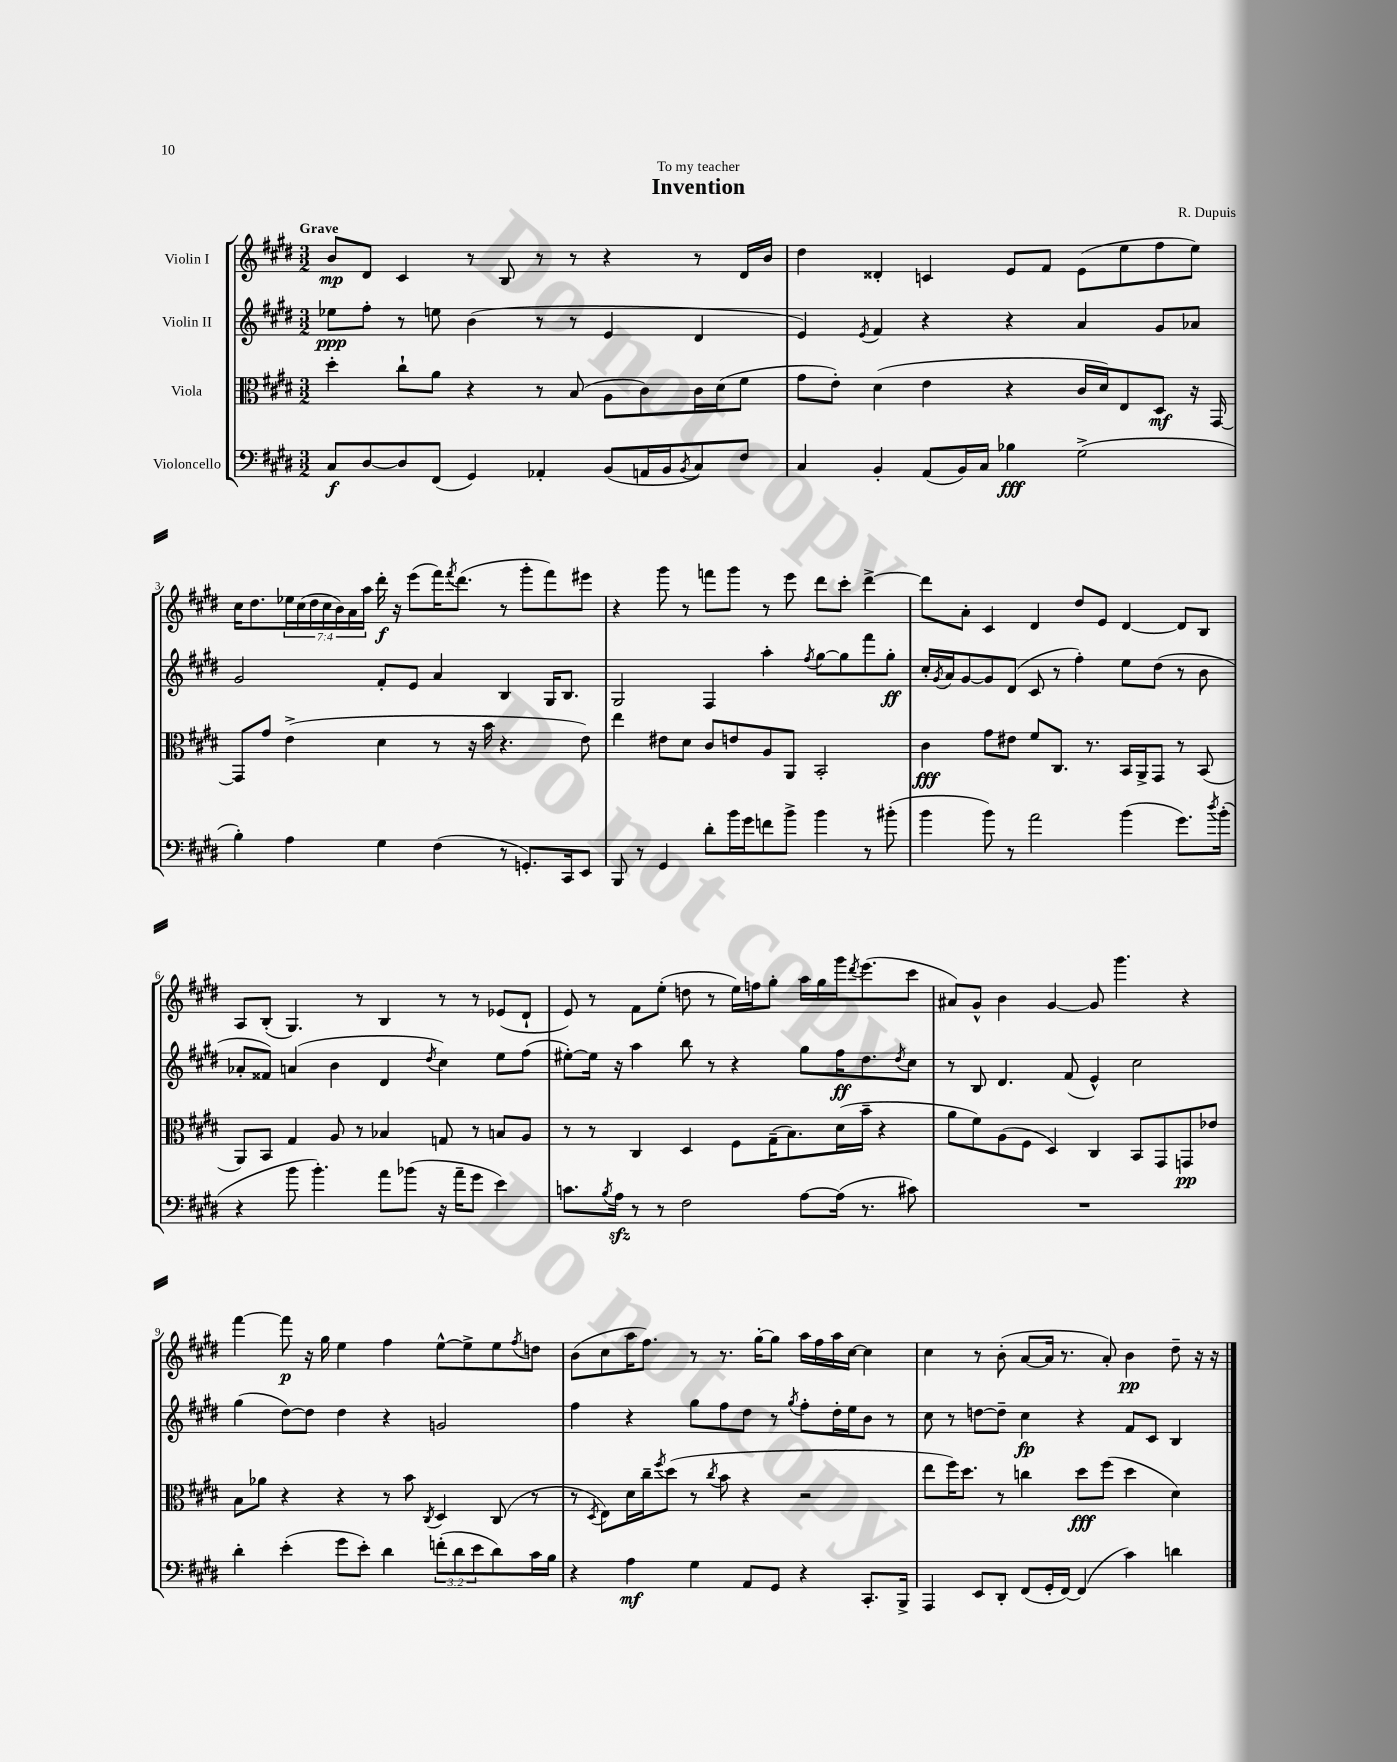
\header { title = "Invention" composer = "R. Dupuis" dedication = "To my teacher" }
<<
\new StaffGroup <<
\new Staff = "s0" \with { instrumentName = "Violin I" } {
    \clef treble \key e \major \numericTimeSignature \time 3/2 \override Staff.TupletNumber.text = #tuplet-number::calc-fraction-text \tempo "Grave"
    b'8\mp dis'8 cis'4 r8 b8 r8 r8 r4 r8 dis'16 b'16 |
    dis''4 disis'4-. c'4 e'8 fis'8 e'8( e''8 fis''8 e''8) |
    cis''16 dis''8. \tuplet 7/4 { ees''16 cis''16( dis''16 cis''16 b'16) a'16 a''16 } dis'''16-.\f r16 e'''8( fis'''16) \acciaccatura { fis'''8 } dis'''8.( r8 gis'''8-. fis'''8) eis'''8 |
    r4 gis'''8 r8 f'''8 gis'''8 r8 e'''8 dis'''8 cis'''8-. dis'''4~-> |
    dis'''8 a'8-. cis'4 dis'4 dis''8 e'8 dis'4~ dis'8 b8 |
    a8 b8-.( gis4.) r8 b4 r8 r8 ees'8( dis'8-! |
    e'8) r8 fis'8 e''8-.( d''8 r8 e''16) f''16 gis''8-. a''16 gis''16 gis'''16 \acciaccatura { dis'''8 } e'''8.( cis'''8 |
    ais'8) gis'8-^ b'4 gis'4~ gis'8 gis'''4. r4 |
    fis'''4~ fis'''8\p r16 gis''16 e''4 fis''4 e''8~-^ e''8-> e''8 \acciaccatura { fis''8 } d''8 |
    b'8( cis''8 a''16 fis''8.) r8 r8. gis''16~-. gis''8 a''16 fis''16 a''16 cis''16~ cis''4 |
    cis''4 r8 b'8-.( a'8~ a'16 r8. a'8-.) b'4\pp dis''8-- r16 r16 \bar "|." |
}
\new Staff = "s1" \with { instrumentName = "Violin II" } {
    \clef treble \key e \major \numericTimeSignature \time 3/2
    ees''8\ppp fis''8-. r8 e''8 b'4( r8 r8 e'4 dis'4 |
    e'4) \acciaccatura { e'8 } fis'4 r4 r4 a'4 gis'8 aes'8 |
    gis'2 fis'8-. e'8 a'4 b4 gis16 b8. |
    gis2 fis4 a''4-. \acciaccatura { fis''8 } gis''8~ gis''8 fis'''8 gis''8-.\ff |
    cis''16-. \acciaccatura { gis'8 } a'16 gis'8~ gis'8 dis'8( cis'8 r8 fis''4-.) e''8 dis''8( r8 b'8 |
    aes'8-. fisis'8) a'4( b'4 dis'4 \acciaccatura { dis''8 } cis''4) e''8 fis''8( |
    eis''8~-.) eis''16 r16 a''4 b''8 r8 r4 gis''8 fis''16\ff dis''8. \acciaccatura { dis''8 } cis''8 |
    r8 b8 dis'4. fis'8( e'4-^) cis''2 |
    gis''4( dis''8~) dis''8 dis''4 r4 g'2 |
    fis''4 r4 gis''8 fis''8 dis''8 r8 \acciaccatura { gis''8 } fis''8-. dis''16-. e''16 b'8 r8 |
    cis''8 r8 d''8~ d''8-- cis''4\fp r4 fis'8 cis'8 b4 \bar "|." |
}
\new Staff = "s2" \with { instrumentName = "Viola" } {
    \clef alto \key e \major \numericTimeSignature \time 3/2
    dis''4-. cis''8-! a'8 r4 r8 b8( a8 cis'8) cis'16 dis'16( fis'8 |
    gis'8 e'8-.) dis'4( e'4 r4 cis'16 dis'16) e8 dis8\mf r16 gis,16~ |
    gis,8 gis'8 e'4->( dis'4 r8 r16 b'16 r4. e'8) |
    e''4 eis'8 dis'8 cis'8 e'8 a8 a,8 b,2-. |
    cis'4\fff gis'8 eis'8 fis'8 cis8. r8. b,16 a,16-> gis,8 r8 b,8( |
    a,8) b,8 gis4 a8 r8 bes4 g8 r8 b8 a8 |
    r8 r8 cis4 dis4 fis8 gis16--( b8.) dis'16( b'16-- r4 |
    a'8 fis'8) a8( fis8 dis4) cis4 b,8 gis,8 g,8\pp ees'8 |
    b8 aes'8 r4 r4 r8 b'8 \acciaccatura { cis8 } dis4 cis8( r8 |
    r8 \acciaccatura { dis8 } e8) dis'16 cis''16-- \acciaccatura { fis''8 } dis''8( r8 \acciaccatura { cis''8 } b'8 r4 r2 |
    e''8 fis''16) dis''8. r8 c''4 dis''8\fff fis''8( dis''4 dis'4) \bar "|." |
}
\new Staff = "s3" \with { instrumentName = "Violoncello" } {
    \clef bass \key e \major \numericTimeSignature \time 3/2 \override Staff.TupletNumber.text = #tuplet-number::calc-fraction-text
    cis8\f dis8~ dis8 fis,8( gis,4) aes,4-. b,8( a,16 b,16 \acciaccatura { b,8 } cis8) fis8 |
    cis4 b,4-. a,8( b,16) cis16 bes4\fff gis2->( |
    b4-.) a4 gis4 fis4( r8 g,8.-.) cis,16 e,8 |
    b,,8 r8 gis,4 dis'8-. b'16 gis'16 f'8 b'8-> b'4 r8 bis'8-.( |
    b'4 b'8) r8 a'2 b'4( gis'8.) \acciaccatura { dis''8 } b'16-.( |
    r4 b'8 b'4.-.) a'8 bes'8( r16 a'16-- gis'8 e'4) |
    c'8. \acciaccatura { b8 } a16\sfz r8 r8 fis2 a8~ a16( r8. cis'8) |
    R1. |
    dis'4-. e'4-.( gis'8 e'8-.) dis'4 \tuplet 3/2 { f'8-.( dis'8 e'8 } dis'8) cis'16 b16 |
    r4 a4\mf gis4 a,8 gis,8 r4 cis,8.-. b,,16-> |
    a,,4 e,8 dis,8-. fis,8( gis,16-. fis,16~) fis,4( cis'4) d'4 \bar "|." |
}
>>
>>
